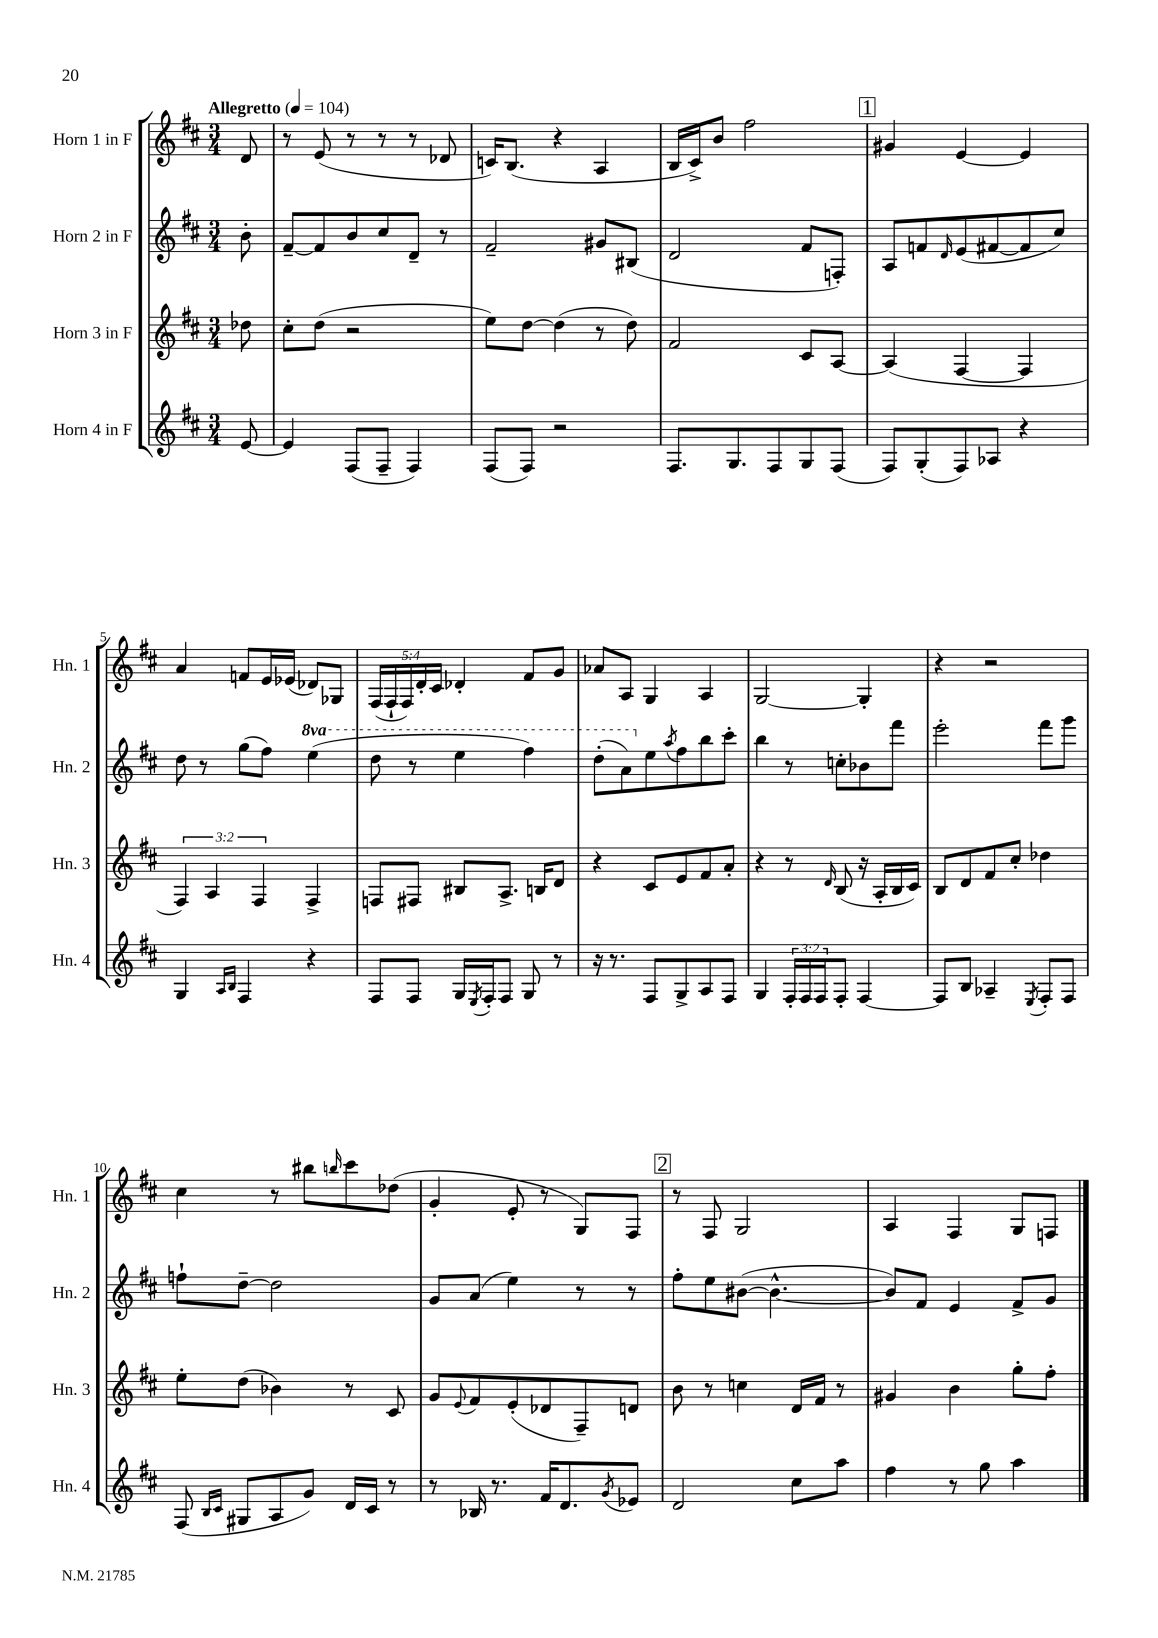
<<
\new StaffGroup <<
\new Staff = "s0" \with { instrumentName = "Horn 1 in F" shortInstrumentName = "Hn. 1" } {
    \clef treble \key d \major \numericTimeSignature \time 3/4 \override Staff.TupletNumber.text = #tuplet-number::calc-fraction-text \partial 8 \tempo "Allegretto" 4 = 104
    d'8 |
    r8 e'8( r8 r8 r8 des'8 |
    c'16) b8.( r4 a4 |
    b16 cis'16->) b'8 fis''2 |
    \mark \markup { \box "1" } gis'4 e'4~ e'4 |
    a'4 f'8 e'16 ees'16( des'8) ges8 |
    \tuplet 5/4 { fis16( fis16-! fis16) d'16-. cis'16 } des'4-. fis'8 g'8 |
    aes'8 a8 g4 a4 |
    g2~ g4-. |
    r4 r2 |
    cis''4 r8 bis''8 \grace { b''16 } cis'''8 des''8( |
    g'4-. e'8-. r8 g8) fis8 |
    \mark \markup { \box "2" } r8 fis8 g2 |
    a4 fis4 g8 f8 \bar "|." |
}
\new Staff = "s1" \with { instrumentName = "Horn 2 in F" shortInstrumentName = "Hn. 2" } {
    \clef treble \key d \major \numericTimeSignature \time 3/4 \set Staff.ottavationMarkups = #ottavation-simple-ordinals \partial 8
    b'8-. |
    fis'8~-- fis'8 b'8 cis''8 d'8-- r8 |
    fis'2-- gis'8 bis8( |
    d'2 fis'8 f8-.) |
    \mark \markup { \box "1" } a8 f'8 \grace { d'16 } e'8( fis'8~ fis'8 cis''8) |
    d''8 r8 g''8( fis''8) \ottava #1 e'''4( |
    d'''8 r8 e'''4 fis'''4) |
    d'''8-.( a''8) \ottava #0 e''8 \acciaccatura { a''8 } fis''8 b''8 cis'''8-. |
    b''4 r8 c''8-. bes'8 fis'''8 |
    e'''2-. fis'''8 g'''8 |
    f''8-! d''8~-- d''2 |
    g'8 a'8( e''4) r8 r8 |
    \mark \markup { \box "2" } fis''8-. e''8 bis'8~( bis'4.~-^ |
    bis'8) fis'8 e'4 fis'8-> g'8 \bar "|." |
}
\new Staff = "s2" \with { instrumentName = "Horn 3 in F" shortInstrumentName = "Hn. 3" } {
    \clef treble \key d \major \numericTimeSignature \time 3/4 \override Staff.TupletNumber.text = #tuplet-number::calc-fraction-text \partial 8
    des''8 |
    cis''8-. d''8( r2 |
    e''8) d''8~ d''4( r8 d''8) |
    fis'2 cis'8 a8~ |
    \mark \markup { \box "1" } a4( fis4~ fis4 |
    \tuplet 3/2 { fis4) a4 fis4 } fis4-> |
    f8 fis8 bis8 a8.-> b16 d'8 |
    r4 cis'8 e'8 fis'8 a'8-. |
    r4 r8 \grace { d'16 } b8( r16 a16-. b16 cis'16) |
    b8 d'8 fis'8 cis''8-. des''4 |
    e''8-. d''8( bes'4) r8 cis'8 |
    g'8 \appoggiatura { e'8 } fis'8 e'8-.( des'8 fis8--) d'8 |
    \mark \markup { \box "2" } b'8 r8 c''4 d'16 fis'16 r8 |
    gis'4 b'4 g''8-. fis''8-. \bar "|." |
}
\new Staff = "s3" \with { instrumentName = "Horn 4 in F" shortInstrumentName = "Hn. 4" } {
    \clef treble \key d \major \numericTimeSignature \time 3/4 \override Staff.TupletNumber.text = #tuplet-number::calc-fraction-text \partial 8
    e'8~ |
    e'4 fis8( fis8-- fis4) |
    fis8( fis8) r2 |
    fis8. g8. fis8 g8 fis8( |
    \mark \markup { \box "1" } fis8) g8-.( fis8) aes8 r4 |
    g4 \grace { a16 b16 } fis4 r4 |
    fis8 fis8 g16 \acciaccatura { e8 } fis16-. fis8 g8 r8 |
    r16 r8. fis8 g8-> a8 fis8 |
    g4 \tuplet 3/2 { fis16-. fis16 fis16 } fis8-. fis4~ |
    fis8 b8 aes4-- \acciaccatura { e8 } fis8-. fis8 |
    fis8( \grace { b16 cis'16 } gis8 a8 g'8) d'16 cis'16 r8 |
    r8 bes16 r8. fis'16 d'8. \acciaccatura { g'8 } ees'8 |
    \mark \markup { \box "2" } d'2 cis''8 a''8 |
    fis''4 r8 g''8 a''4 \bar "|." |
}
>>
>>
